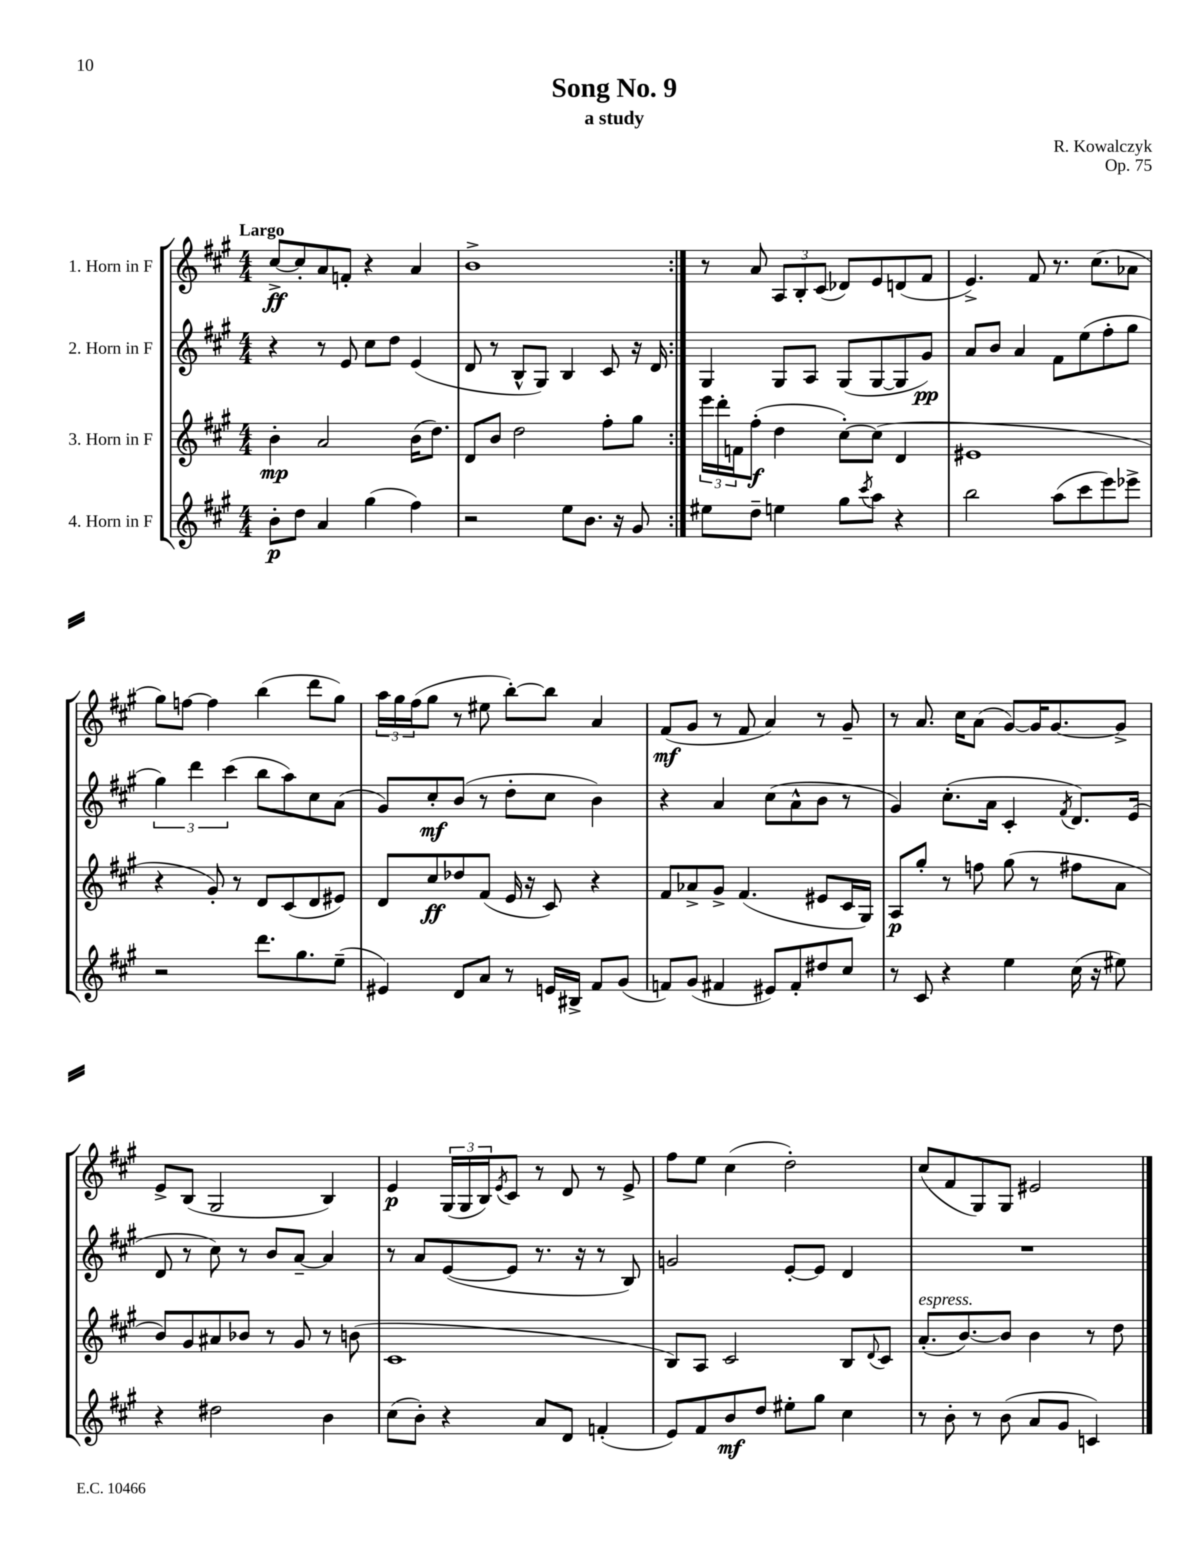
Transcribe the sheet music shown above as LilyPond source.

\header { title = "Song No. 9" composer = "R. Kowalczyk" subtitle = "a study" opus = "Op. 75" }
<<
\new StaffGroup <<
\new Staff = "s0" \with { instrumentName = "1. Horn in F" } {
    \clef treble \key a \major \numericTimeSignature \time 4/4 \tempo "Largo"
    \repeat volta 2 { cis''8~->\ff cis''8-. a'8 f'8-. r4 a'4 |
    b'1-> | }
    r8 a'8 \tuplet 3/2 { a8 b8-. cis'8( } des'8) e'8 d'8( fis'8 |
    e'4.->) fis'8 r8. cis''8.( aes'8 |
    gis''8) f''8~ f''4 b''4( d'''8 gis''8) |
    \tuplet 3/2 { a''16 gis''16 fis''16( } gis''8 r8 eis''8 b''8~-.) b''8 a'4 |
    fis'8\mf( gis'8 r8 fis'8 a'4) r8 gis'8-- |
    r8 a'8. cis''16 a'8( gis'8~) gis'16 gis'8.~ gis'8-> |
    e'8-> b8( gis2 b4) |
    e'4\p \tuplet 3/2 { gis16( gis16 b16) } \acciaccatura { e'8 } cis'8 r8 d'8 r8 e'8-> |
    fis''8 e''8 cis''4( d''2-.) |
    cis''8( fis'8 gis8) gis8 eis'2 \bar "|." |
}
\new Staff = "s1" \with { instrumentName = "2. Horn in F" } {
    \clef treble \key a \major \numericTimeSignature \time 4/4
    \repeat volta 2 { r4 r8 e'8 cis''8 d''8 e'4( |
    d'8 r8 b8-^ gis8) b4 cis'8 r16 d'16 | }
    gis4 gis8 a8 gis8( gis8~ gis8 gis'8\pp) |
    a'8 b'8 a'4 fis'8 e''8( fis''8-. gis''8 |
    \tuplet 3/2 { gis''4) d'''4 cis'''4( } b''8 a''8) cis''8 a'8( |
    gis'8) cis''8-.\mf b'8( r8 d''8-. cis''8 b'4) |
    r4 a'4 cis''8( a'8-^ b'8 r8 |
    gis'4) cis''8.-.( a'16 cis'4-. \acciaccatura { fis'8 } d'8.) e'16( |
    d'8 r8 cis''8) r8 b'8 a'8~-- a'4 |
    r8 a'8 e'8~( e'8 r8. r16 r8 b8) |
    g'2 e'8~-. e'8 d'4 |
    R1 \bar "|." |
}
\new Staff = "s2" \with { instrumentName = "3. Horn in F" } {
    \clef treble \key a \major \numericTimeSignature \time 4/4
    \repeat volta 2 { b'4-.\mp a'2 b'16( d''8.) |
    d'8 b'8 d''2 fis''8-. gis''8 | }
    \tuplet 3/2 { e'''16 d'''16-. f'16 } fis''8-.\f( d''4 cis''8~-.) cis''8( d'4 |
    eis'1 |
    r4 gis'8-.) r8 d'8 cis'8( d'8 eis'8) |
    d'8 cis''8\ff des''8 fis'8( e'16 r16 cis'8) r4 |
    fis'8 aes'8-> gis'8-> fis'4.( eis'8 cis'16 gis16) |
    a8\p gis''8-. r8 f''8 gis''8( r8 fis''8 a'8 |
    b'8) gis'8 ais'8 bes'8 r8 gis'8 r8 b'8( |
    cis'1 |
    b8) a8 cis'2 b8 \appoggiatura { d'8 } cis'8 |
    a'8.-.^\markup { \italic "espress." }( b'8.~) b'8 b'4 r8 d''8 \bar "|." |
}
\new Staff = "s3" \with { instrumentName = "4. Horn in F" } {
    \clef treble \key a \major \numericTimeSignature \time 4/4
    \repeat volta 2 { b'8-.\p d''8 a'4 gis''4( fis''4) |
    r2 e''8 b'8. r16 gis'8 | }
    eis''8 d''8-- e''4 gis''8 \acciaccatura { cis'''8 } a''8 r4 |
    b''2 a''8( cis'''8 e'''8) ees'''8-> |
    r2 d'''8. gis''8. e''8--( |
    eis'4) d'8 a'8 r8 e'16 bis16-> fis'8 gis'8( |
    f'8) gis'8( fis'4 eis'8) fis'8-. dis''8 cis''8 |
    r8 cis'8 r4 e''4 cis''16( r16 eis''8) |
    r4 dis''2 b'4 |
    cis''8( b'8-.) r4 a'8 d'8 f'4-.( |
    e'8) fis'8 b'8\mf d''8 eis''8-. gis''8 cis''4 |
    r8 b'8-. r8 b'8( a'8 gis'8 c'4) \bar "|." |
}
>>
>>
\layout { \context { \Score \remove "Bar_number_engraver" } }
